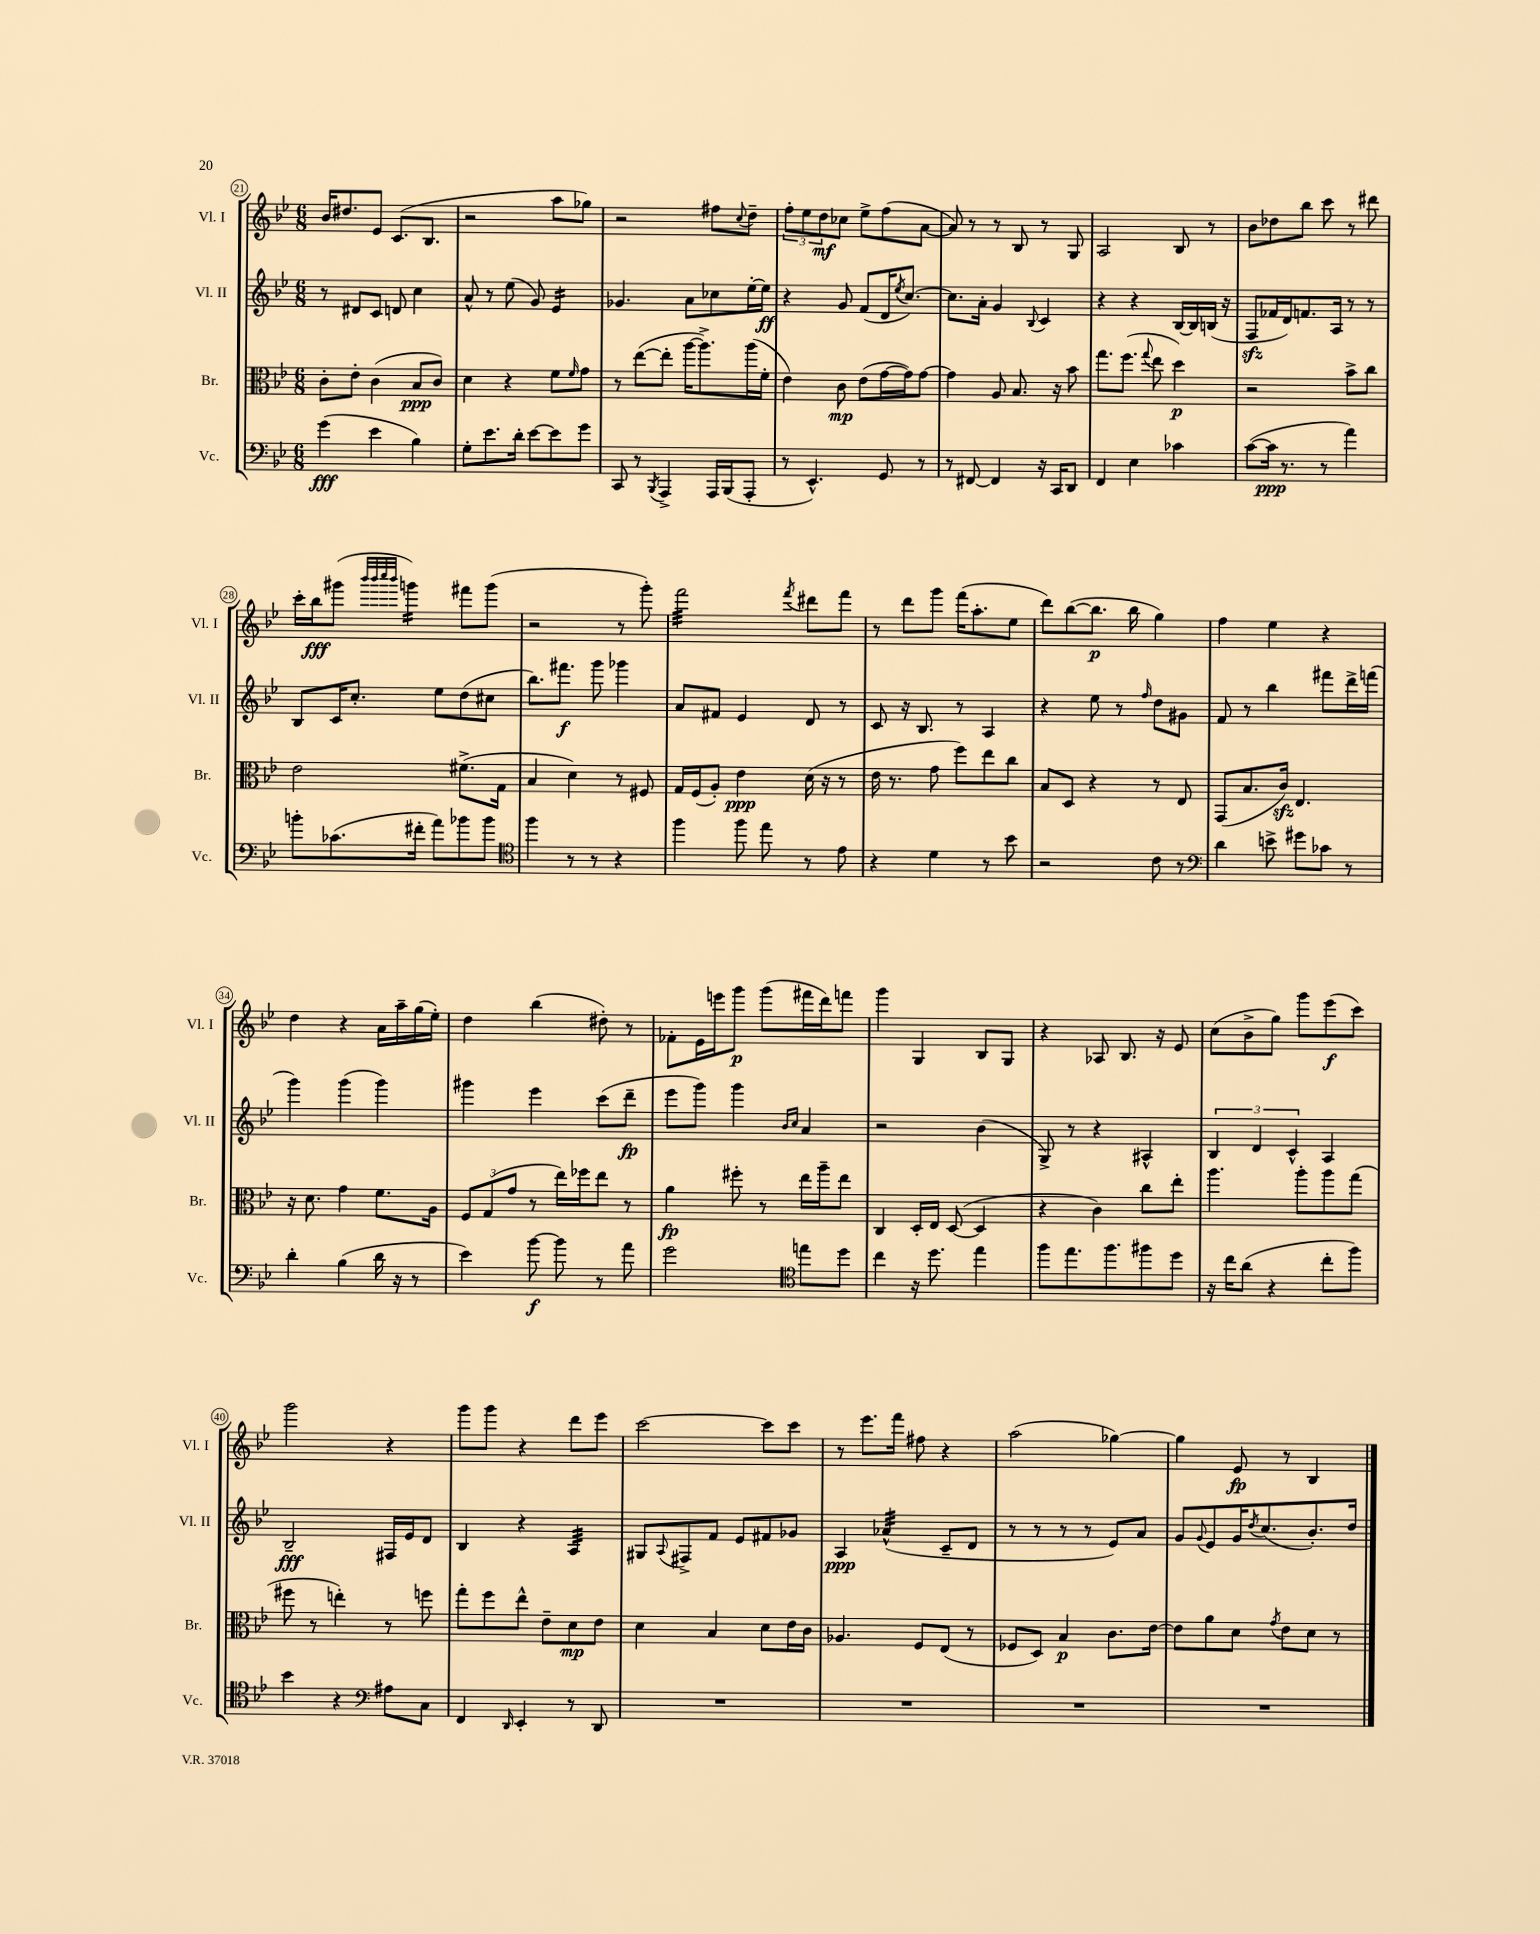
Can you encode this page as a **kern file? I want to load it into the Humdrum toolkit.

**kern	**kern	**kern	**kern
*staff4	*staff3	*staff2	*staff1
*clefF4	*clefC3	*clefG2	*clefG2
*k[b-e-]	*k[b-e-]	*k[b-e-]	*k[b-e-]
*M6/8	*M6/8	*M6/8	*M6/8
(4g\	8c'\L	8r	16b-/LK
.	.	.	8.dd#/
.	8e-'\J	8d#/L	.
4e-\	(4c\	8c/J	8e-/J
.	.	8d/	(8.c/L
4B-\)	8B-/L	4cc\	.
.	.	.	8.B-/J
.	8c/J)	.	.
=	=	=	=
8G'\L	4d\	8a^^/	2r
8.e-\	.	8r	.
.	4r	(8ee-\	.
16d'\Jk	.	.	.
[8e-\L	.	8g/)	.
8e-\]	8f\L	4e-/	8aa\L
.	16qqf/	.	.
8g\J	8g\J	.	8gg-\J)
=	=	=	=
8CC/	8r	4.g-/	2r
8r	([8ee-\L	.	.
8qBBB-/	.	.	.
4AAA^/	8ee-'\]J	.	.
.	[16aa\LK	8a\L	.
.	8.aa^\])	.	.
16AAA/LL	.	8cc-\	8ff#\L
(16BBB-/J	.	.	.
.	.	.	8qqcc/
8AAA'/J	(16aa\L	[16ee-'\L	8dd~\J
.	16f'\JJ	16ee-\]JJ	.
=	=	=	=
8r	4e-\)	4r	12ff'\L
.	.	.	12ee-\
4.EE-^^/)	.	.	.
.	.	.	12dd\
.	8c\	8g/	8cc-\J
.	(8e-\L	(8f/L	8ee-^\L
8GG/	[16g\L	16d/K	(8ff\
.	.	8qee-/	.
.	16g\]J)	[8.cc/J)	.
8r	[8g\J	.	[8a\J
=	=	=	=
8r	4g\]	8.cc\]L	8a/])
[8FF#/	.	.	8r
.	.	16a'\Jk	.
4FF#/]	8A/	4g/	8r
.	8.B-/	.	8B-/
.	.	8qqB-/	.
16r	.	4c/	8r
16CC/LK	16r	.	.
8DD/J	8b-\	.	8G/
=	=	=	=
4FF/	8.gg\L	4r	2A/
.	(8.ff\J	.	.
4E-\	.	4r	.
.	8qqgg/	.	.
.	8ee-\	.	.
4c-\	4dd\)	[16B-/LL	8B-/
.	.	16B-/]	.
.	.	(16B/JJ	8r
.	.	16r	.
=	=	=	=
([8c\L	2r	8F/L	8b-\L
16c\]Jk	.	16f-/L	8dd-\
8.r	.	16d/J)	.
.	.	8.f/	8bb-\J
8r	.	.	8ccc\
.	.	16A/Jk	.
4a\)	8b-^\L	8r	8r
.	8cc\J	8r	8ddd#\
=	=	=	=
8b'\L	2e-\	8B-/L	16ccc'\LL
.	.	.	16bb-\J
(8.c-\	.	16c/K	(8ggg#\J
.	.	8.cc'/J	.
.	.	.	32qqbbb-/LLL
.	.	.	32qqbbb-/
.	.	.	32qqcccc/
.	.	.	32qqbbb-/JJJ
.	.	.	4ggg\)
16f#'\Jk	.	.	.
8a\L)	.	8ee-\L	.
8b-\	(8.f#^\L	(8dd\	8fff#\L
8b-\J	.	8cc#\J	(8ggg\J
.	16G\Jk	.	.
=	=	=	=
*clefC4	*	*	*
4ff\	4B-/	8.bb-\L)	2r
.	.	8.fff#\J	.
8r	4d\)	.	.
8r	.	8ggg\	.
4r	8r	4ggg-\	8r
.	8F#/	.	8ggg'\)
=	=	=	=
4ff\	16G/LL	8a/L	2fff\
.	(16F/J	.	.
.	8A'/J)	8f#/J	.
8ff\	4e-\	4e-/	.
8ee-\	.	.	.
.	.	.	8qfff/
8r	(16d\	8d/	8ddd#\L
.	16r	.	.
8e-\	8r	8r	8fff\J
=	=	=	=
4r	16e-\	8c/	8r
.	8.r	.	.
.	.	16r	8ddd\L
.	.	8.B-/	.
4d\	8g\	.	8ggg\J
.	8ff\L)	8r	(16fff\LK
.	.	.	8.aa'\
8r	8ee-\	4A/	.
8b-\	8cc\J	.	8ee-\J
=	=	=	=
2r	8B-/L	4r	8ddd\L)
.	8D/J	.	([8bb-\
.	4r	8ee-\	8.bb-\]J
.	.	8r	.
.	.	.	16bb-\
.	.	16qqff/	.
8c\	8r	8dd\L	4gg\)
8r	8E-/	8g#\J	.
=	=	=	=
*clefF4	*	*	*
4d\	(8GG/L	8f/	4ff\
.	8.B-/	8r	.
8e^\	.	4bb-\	4ee-\
.	16c/Jk)	.	.
8g#\L	4.E-/	.	.
8c-\J	.	8fff#\L	4r
8r	.	16ddd^\L	.
.	.	(16fff\JJ	.
=	=	=	=
4d'\	16r	4ggg\)	4dd\
.	8.d\	.	.
(4B-\	4g\	(4ggg\	4r
16d\	8.f\L	4ggg\)	16a\LL
16r	.	.	16aa~\
8r	.	.	(16gg\
.	16A\Jk	.	16ee-'\JJ)
=	=	=	=
4e-\)	12F/L	4ggg#\	4dd\
.	(12G/	.	.
.	12g/J	.	.
[8b-\	8r	4eee-\	(4bb-\
8b-\]	16ee-\LL)	.	.
.	16ff-\J	.	.
8r	8ee-\J	(8ccc\L	8dd#'\)
8a\	8r	8ddd~\J	8r
=	=	=	=
2g\	4a\	8eee-\L	8f-'\L
.	.	8ggg\J)	16e-\L
.	.	.	16eee\J
.	8ff#'\	4ggg\	8ggg\J
.	8r	.	(8ggg\L
*clefC4	*	*	*
.	.	16qqb-/LL	.
.	.	16qqcc/JJ	.
8ee\L	16ee-\LL	4a/	16fff#\L
.	16aa~\J	.	16ddd\J)
8dd\J	8ee-\J	.	8fff\J
=	=	=	=
4cc\	4C/	2r	4ggg\
16r	16D'/LL	.	4G/
8.dd\	16E-/JJ	.	.
.	([8D/	.	.
4ee-\	4D/]	(4b-\	8B-/L
.	.	.	8G/J
=	=	=	=
8ff\L	4r	8G^/)	4r
8.ee-\	.	8r	.
.	4c\)	4r	8A-/
8.ff\	.	.	.
.	.	.	8.B-/
8ff#\	8cc\L	4A#^^/	.
.	.	.	16r
8dd\J	8ee-'\J	.	8e-/
=	=	=	=
16r	4.aa\	6B-/	(8cc\L
16cc\LK	.	.	.
(8a\J	.	.	8b-^\
.	.	6d/	.
4r	.	.	8gg\J)
.	.	6c^^/	.
.	8aa'\L	.	8ggg\L
8cc'\L	8aa\	4A/	(8eee-\
8ff\J)	(8gg\J	.	8ccc\J)
=	=	=	=
4b-\	8ff#\	2B-~/	2ggg\
.	8r	.	.
4r	4ee'\)	.	.
*clefF4	*	*	*
8A#\L	8r	16F#/LL	4r
.	.	16e-/J	.
8C\J	8ff\	8d/J	.
=	=	=	=
4FF/	8gg'\L	4B-/	8ggg\L
.	8ff\	.	8ggg\J
16qqDD/	.	.	.
4EE-'/	8ee-^^\J	4r	4r
.	8e-~\L	.	.
8r	8d\	4A/	8ddd\L
8DD/	8e-\J	.	8eee-\J
=	=	=	=
2.r	4d\	8G#/L	[2ccc\
.	.	8qqA/	.
.	.	8F#^/	.
.	4B-/	8f/J	.
.	.	8e-/L	.
.	8d\L	8f#/	8ccc\]L
.	16e-\L	8g-/J	8ccc\J
.	16c\JJ	.	.
=	=	=	=
2.r	4.A-/	4A/	8r
.	.	.	8.eee-\L
.	.	(4a-^^/	.
.	.	.	16fff\Jk
.	8F/L	.	8ff#\
.	(8E-/J	8c~/L	4r
.	8r	8d/J	.
=	=	=	=
2.r	8F-/L	8r	(2aa\
.	8D/J)	8r	.
.	4B-/	8r	.
.	.	8r	.
.	8.c\L	8e-/L)	[4gg-\)
.	.	8a/J	.
.	[16e-\Jk	.	.
=	=	=	=
2.r	8e-\]L	8g/L	4gg-\]
.	.	8qqg/	.
.	8a\	8e-/	.
.	8d\J	16g/K	8e-/
.	.	8qdd/	.
.	.	(8.cc/	.
.	8qg/	.	.
.	8e-\L	.	8r
.	8d\J	8.b-'/)	4B-/
.	8r	.	.
.	.	16dd/Jk	.
==	==	==	==
*-	*-	*-	*-
